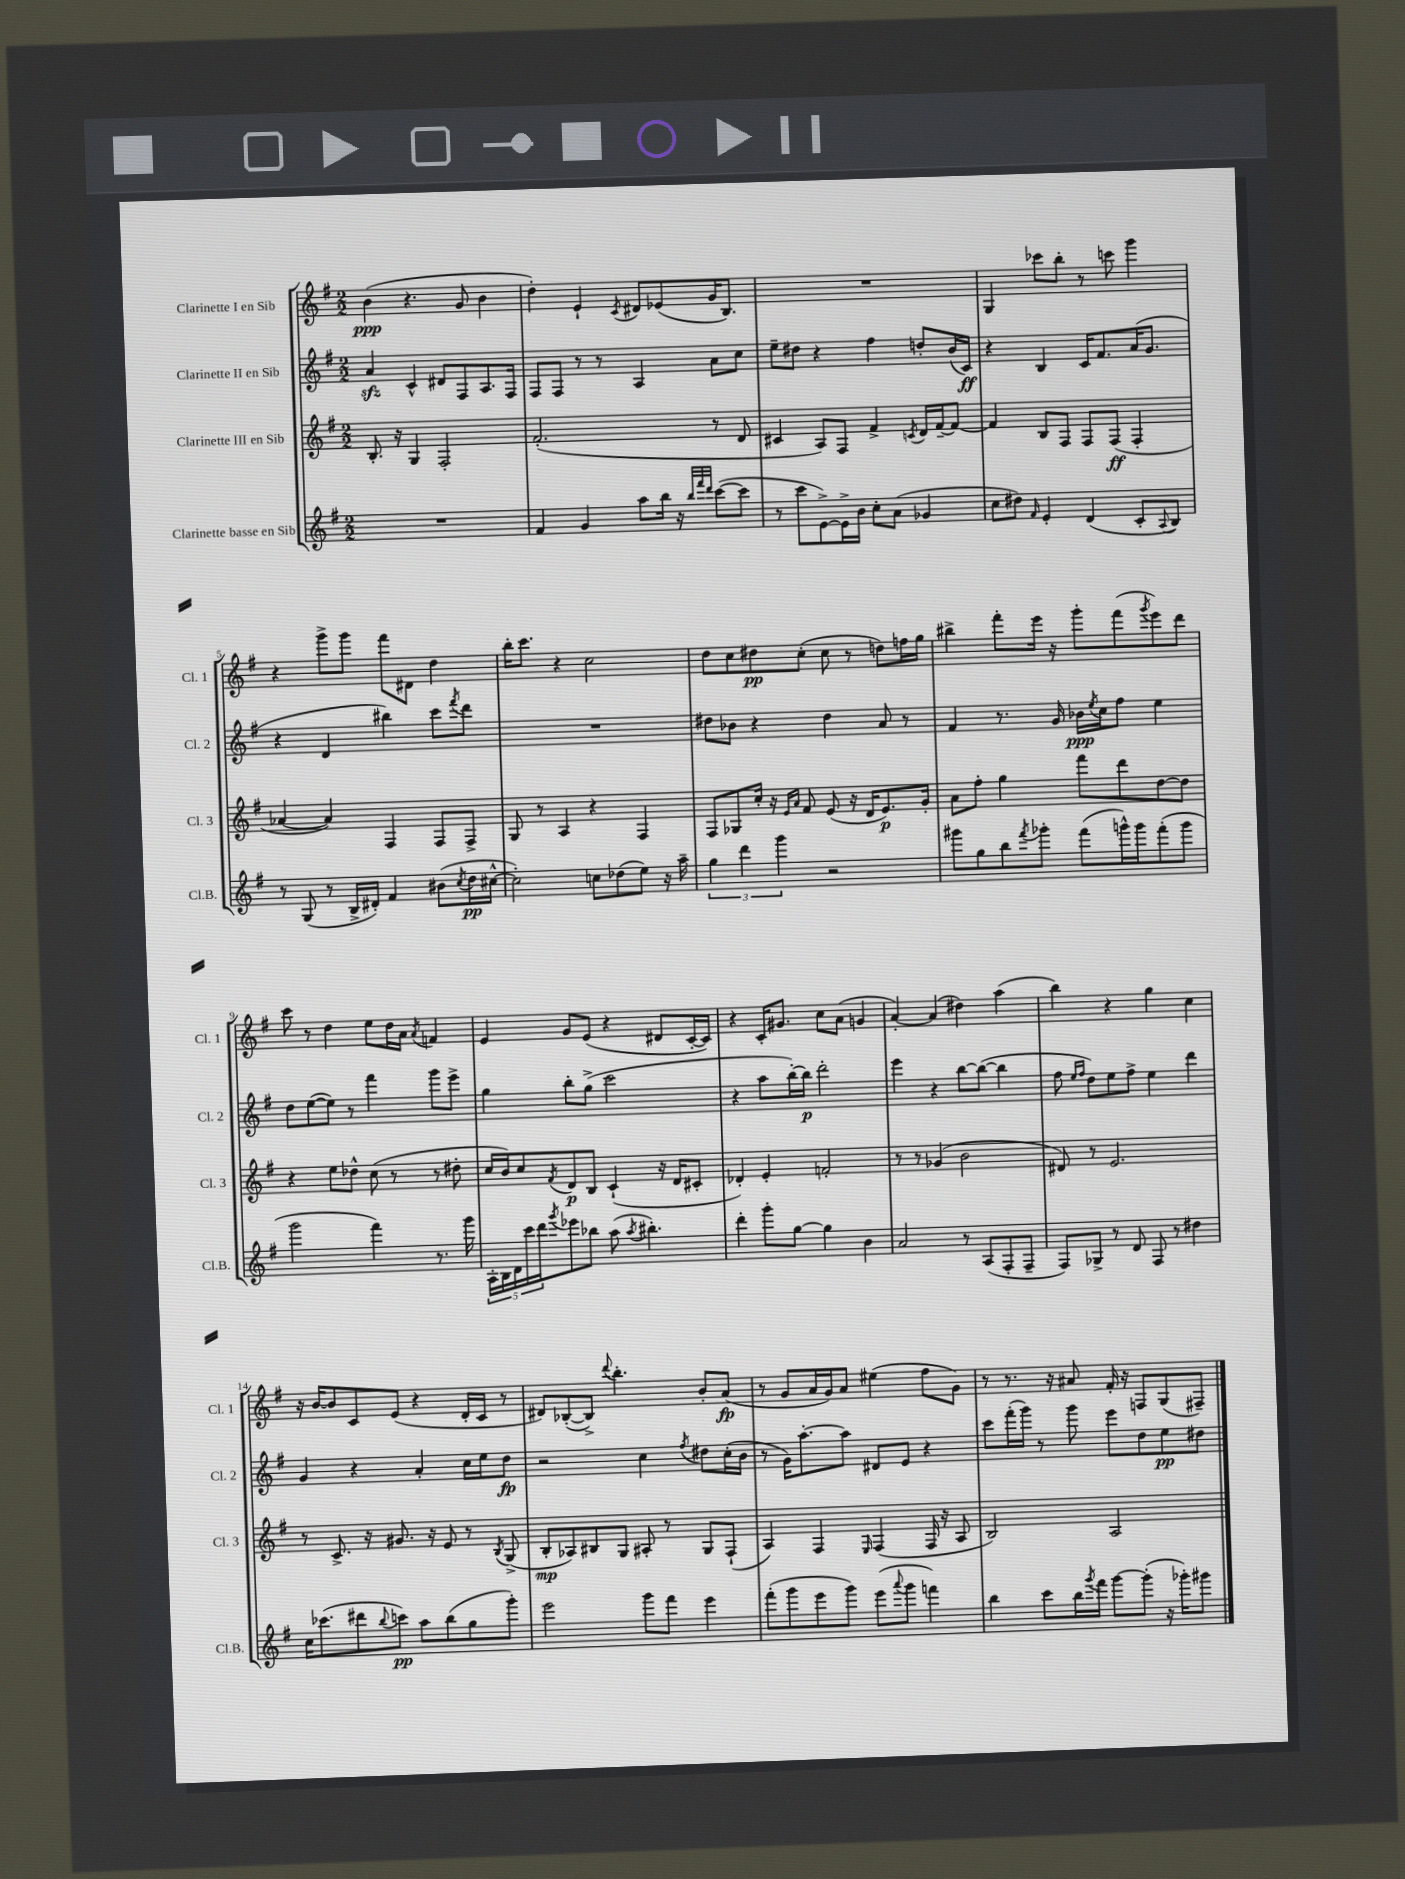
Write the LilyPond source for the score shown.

<<
\new StaffGroup <<
\new Staff = "s0" \with { instrumentName = "Clarinette I en Sib" shortInstrumentName = "Cl. 1" } {
    \clef treble \key g \major \numericTimeSignature \time 2/2
    b'4\ppp( r4. g'8 b'4 |
    d''4-.) e'4-! \acciaccatura { c'8 } dis'8 ees'8( g'16 b8.) |
    R1 |
    g4 ces'''8 b''8-. r8 c'''8 g'''4 |
    r4 g'''8-> g'''8 fis'''8 dis'8 d''4 |
    b''16-. c'''8. r4 c''2 |
    d''8 c''8 dis''8\pp c''8-.( c''8 r8 d''8) f''16 g''16 |
    bis''4-> fis'''8-. e'''16 r16 g'''8-. fis'''8( \acciaccatura { g'''8 } e'''8) d'''8 |
    c'''8 r8 d''4 e''8 d''16 a'16 \acciaccatura { a'8 } f'4 |
    e'4 g'8 e'8( r4 dis'8 c'16~-. c'16) |
    r4 c'16-. gis'8. c''8 a'8( g'4 |
    a'4~-.) a'4( dis''4) a''4( |
    b''4) r4 g''4 c''4 |
    r16 b'16~ b'8 c'8 e'8( r4 d'16-. c'16 r8 |
    dis'8) bes8~-.( bes8->) \appoggiatura { d'''8 } b''4.-. b'8-. a'8\fp( |
    r8 g'8 a'16 g'16) a'8 eis''4( fis''8 g'8) |
    r8 r8. r16 ais'8 fis'16-. r16 f8 g8( fis8--) \bar "|." |
}
\new Staff = "s1" \with { instrumentName = "Clarinette II en Sib" shortInstrumentName = "Cl. 2" } {
    \clef treble \key g \major \numericTimeSignature \time 2/2
    a'4\sfz c'4-^ dis'8 fis8 a8. fis16 |
    fis8 fis8 r8 r8 a4 a'8 c''8 |
    e''8-- dis''8 r4 fis''4 d''8-. b'16( c'16\ff) |
    r4 b4 c'16 fis'8. a'16( g'8. |
    r4 d'4 bis''4) c'''8 \acciaccatura { fis'''8 } d'''8 |
    R1 |
    dis''8 bes'8 r4 dis''4 a'8 r8 |
    fis'4 r8. g'16 bes'16\ppp \acciaccatura { e''8 } c''16 fis''8 e''4 |
    d''8 e''8~( e''8) r8 fis'''4 g'''8 e'''8-> |
    g''4 b''8-. g''8->( c'''2 |
    r4 a''8 b''16~-.) b''16\p d'''2-. |
    e'''4 r4 b''8~ b''8~( b''4 |
    fis''8 \grace { e''16 fis''16 } d''8) e''8 fis''8-> e''4 d'''4 |
    g'4 r4 a'4-. c''16 e''16 d''8\fp |
    r2 c''4 \acciaccatura { fis''8 } dis''8 c''16-.( b'16 |
    r8 g'16) a''8.~-. a''8 dis'8 e'8 r4 |
    c'''8 fis'''16-.( g'''16) r8 g'''8 e'''8 d''8 e''8\pp dis''8 \bar "|." |
}
\new Staff = "s2" \with { instrumentName = "Clarinette III en Sib" shortInstrumentName = "Cl. 3" } {
    \clef treble \key g \major \numericTimeSignature \time 2/2
    b8.-. r16 g4 fis2-. |
    fis'2.-.( r8 d'8 |
    cis'4 a8) fis8 fis'4-> \acciaccatura { c'8 } d'16 fis'16~-- fis'8~ |
    fis'4 b8 fis8 fis8 fis8\ff( fis4-. |
    aes'4~ aes'4) fis4 fis8 fis8-> |
    g8 r8 a4 r4 fis4 |
    fis8 ges8 c''16-. r16 \grace { e'16 a'16 } fis'8 e'8( r16 d'16 e'8.\p) g'16-. |
    a'8 fis''8-. g''4 fis'''8 d'''8 d''8~ d''8 |
    r4 e''8 des''8-^ c''8( r8 r8 dis''8-. |
    c''16 b'16) c''8 \acciaccatura { fis'8 } d'8\p b8 c'4-!( r16 d'16 cis'8-. |
    des'4-.) e'4-. f'2-. |
    r8 r8 ges'4( b'2 |
    dis'8) r8 e'2. |
    r8 c'8.-> r16 gis'8. r16 e'8 r8 \acciaccatura { b8 } g8->( |
    b8-.\mp aes8) bis8 g8 ais8-. r8 g8 fis8-!( |
    a4) fis4 \grace { e16 } fis4( fis16 r16 a8 |
    b2) a2 \bar "|." |
}
\new Staff = "s3" \with { instrumentName = "Clarinette basse en Sib" shortInstrumentName = "Cl.B." } {
    \clef treble \key g \major \numericTimeSignature \time 2/2
    R1 |
    fis'4 g'4 a''8 b''16 r16 \grace { b''32 fis'''32 d'''32 } c'''8~( c'''8 |
    r8 c'''8 e'8~->) e'16-> b'16 c''8-. a'8( ges'4 |
    c''8 dis''8) \grace { fis'16 } e'4-. d'4( c'8-. \appoggiatura { a8 } b8) |
    r8 g8( r8 b16-> dis'16-.) fis'4 bis'8( \acciaccatura { c''8 } d''16\pp cis''16~-^ |
    cis''2-.) c''8 des''8( e''8) r16 a''16-- |
    \tuplet 3/2 { g''4 d'''4 g'''4 } r2 |
    gis'''8 g''8 b''8 \acciaccatura { fis'''8 } ges'''8-. fis'''8( g'''16-^) g'''16 fis'''8-.( g'''8 |
    g'''2 fis'''4) r8. g'''16 |
    \tuplet 5/4 { a16-. b16 d'16 c'''16 d'''16 } \acciaccatura { g'''8 } ees'''8 bes''8 a''8( \acciaccatura { a''8 } bis''4.-.) |
    d'''4-. g'''8-. g''8~ g''4 b'4 |
    a'2 r8 a8( fis8-. fis8-- |
    fis8) ges8-> r8 d'8 fis8 r8 dis''4 |
    c''16 ces'''8.( dis'''8 \appoggiatura { b''8 } c'''8\pp) a''8 b''8( g''8 g'''8-.) |
    e'''2 g'''8 fis'''8 e'''4 |
    fis'''8-.( g'''8 e'''8 g'''8) e'''8( \appoggiatura { a'''8 } g'''8 f'''4) |
    b''4 c'''8 b''16 \acciaccatura { g'''8 } fis'''16 g'''8~ g'''8-.( r16 ges'''16-.) gis'''8 \bar "|." |
}
>>
>>
